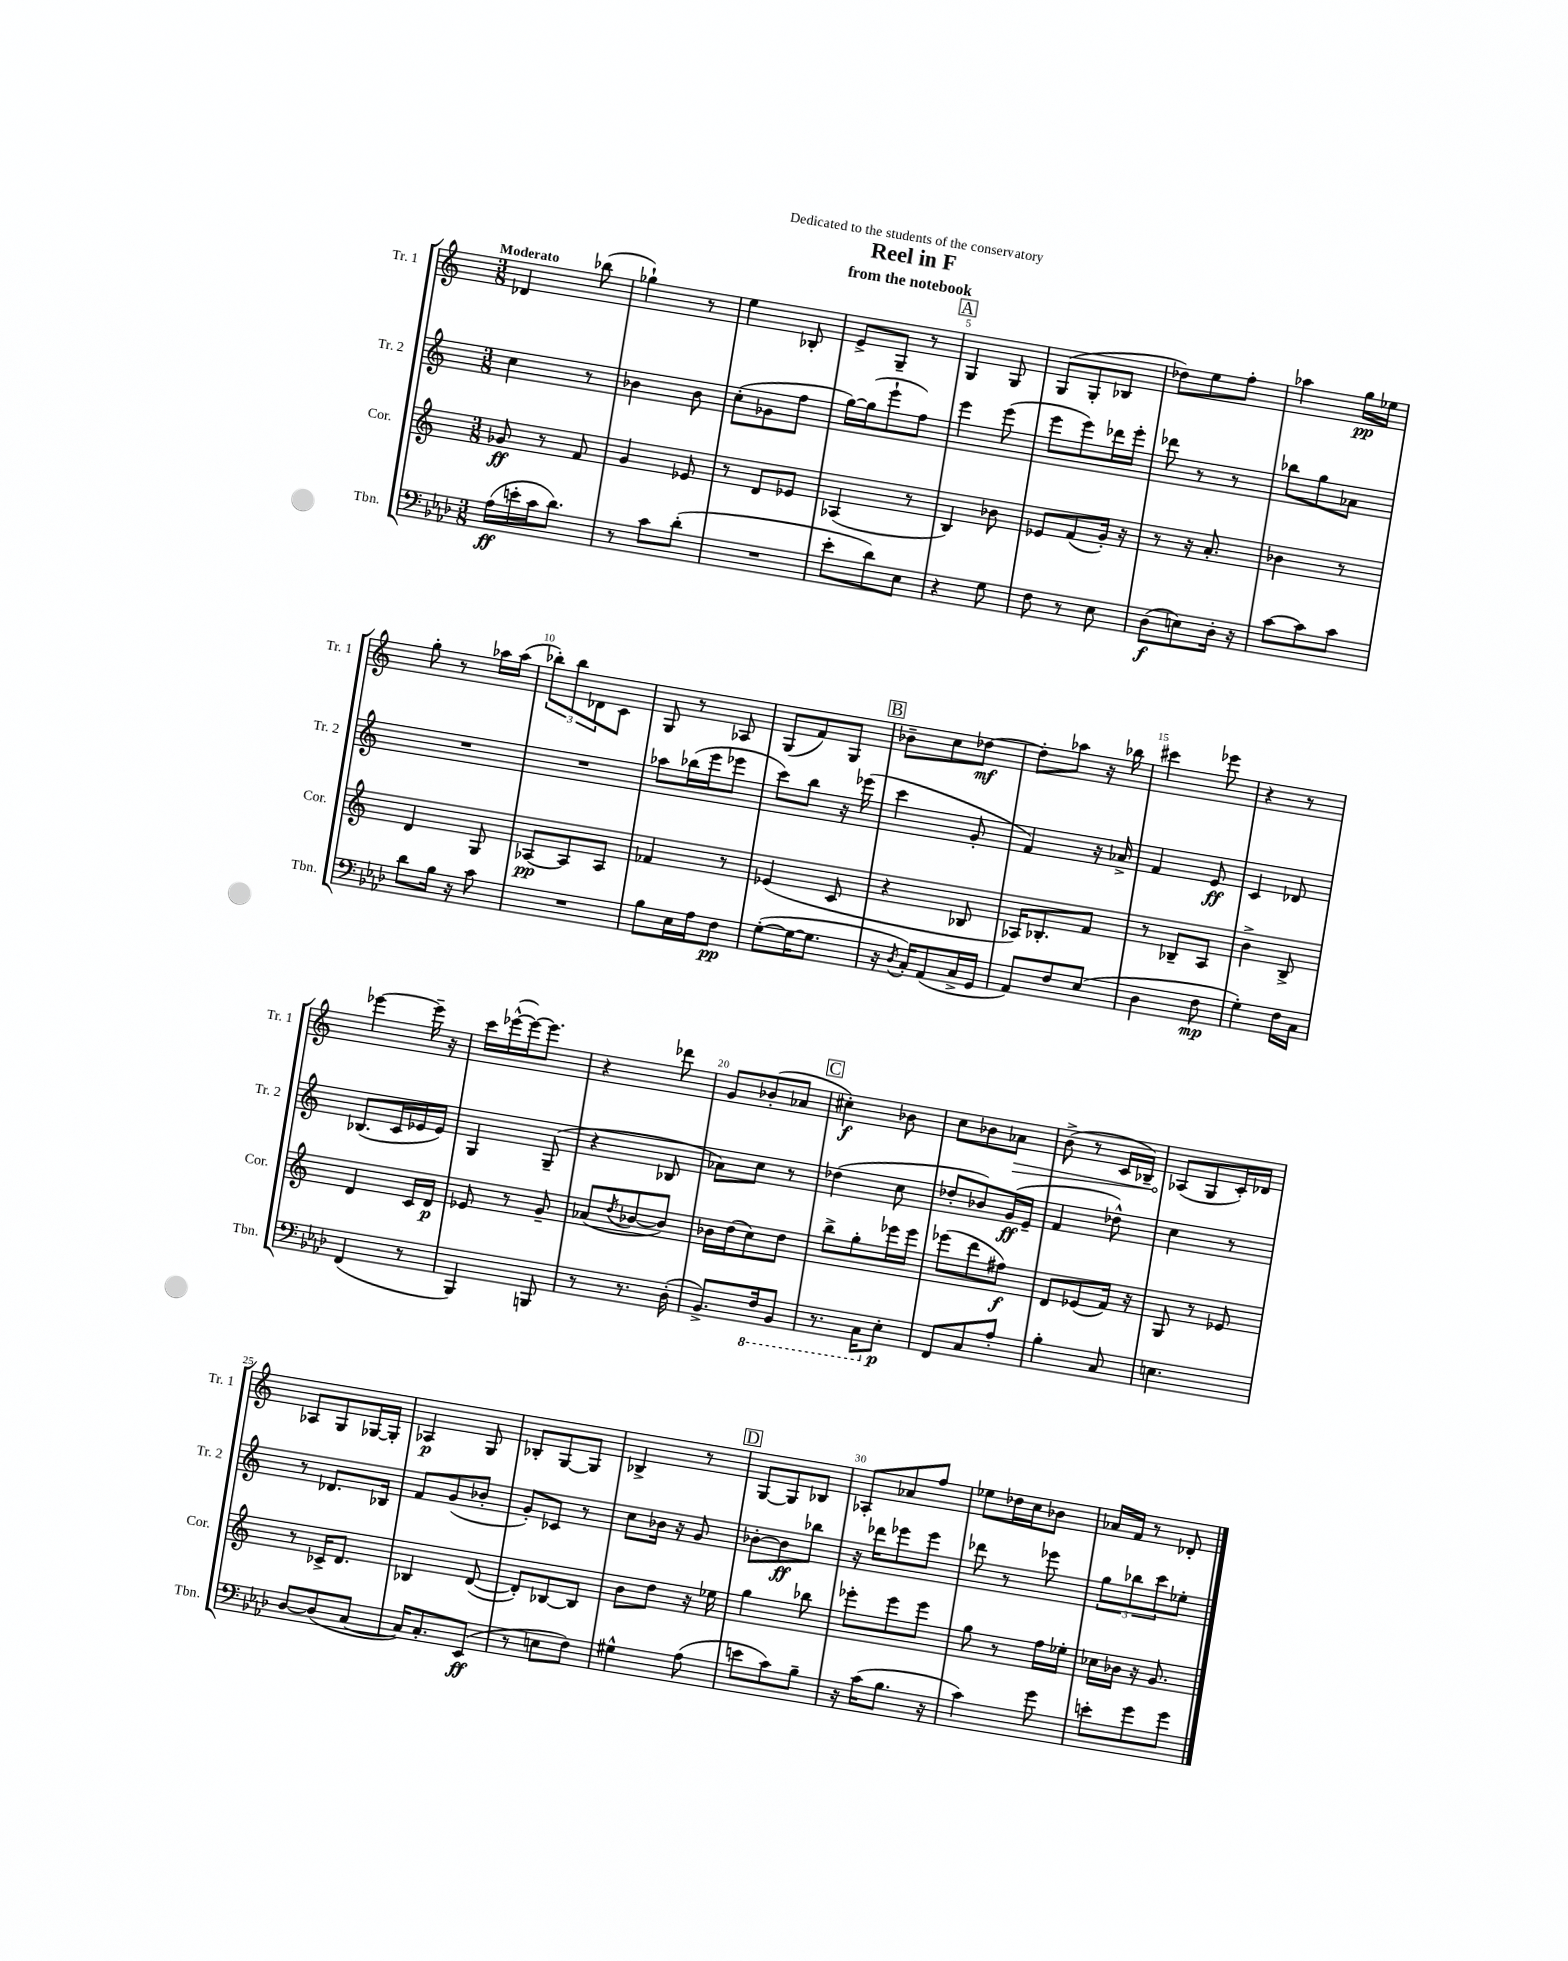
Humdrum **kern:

**kern	**kern	**kern	**kern
*staff4	*staff3	*staff2	*staff1
*clefF4	*clefG2	*clefG2	*clefG2
*k[b-e-a-d-]	*k[]	*k[]	*k[]
*M3/8	*M3/8	*M3/8	*M3/8
(16A-	8g-	4cc	4d-
16e'	.	.	.
16c	8r	.	.
8.d-)	.	.	.
.	8f	8r	(8bb-
=	=	=	=
8r	4g	4b-	4gg-`)
8c	.	.	.
(8d-'	8e-	8b-	8r
=	=	=	=
4.r	8r	(8cc'	4ee
.	8d	8g-	.
.	8e-	8ff	8B-'
=	=	=	=
8e-'	(4A-	[16gg)	8e^
.	.	(16gg]	.
8d-)	.	8eee`	8G~
8E-	8r	8ff)	8r
=	=	=	=
4r	4B)	4eee	4G
8G	8b-	(8eee	8G
=	=	=	=
8F	8e-	8eee	(8G
8r	(8f	8eee)	8G'
8E-	16g')	16ddd-	8B-
.	16r	16eee'	.
=	=	=	=
(8D-	8r	8ddd-	8dd-)
8E)	16r	8r	8ee
.	8.a'	.	.
16D-'	.	8r	8ff'
16r	.	.	.
=	=	=	=
[8c	4b-	8bb-	4aa-
8c]	.	8gg	.
8c	8r	8a-	16gg
.	.	.	16ee-
=	=	=	=
8d-	4d	4.r	8gg'
16B-	.	.	8r
16r	.	.	.
8c	8G	.	16aa-
.	.	.	(16aa-
=	=	=	=
4.r	[8A-	4.r	12bb-')
.	.	.	12bb-
.	8A-]	.	.
.	.	.	12d-
.	8A-	.	8c
=	=	=	=
8B-	4f-	8aa-	8G
16E-	.	(16bb-	8r
16A-	.	16eee	.
8F	8r	8eee-	8A-
=	=	=	=
([8G'	(4e-	8ccc)	(8G
16G_	.	8bb	8f)
8.G]	.	.	.
.	8c	16r	8G
.	.	(16eee-	.
=	=	=	=
16r	4r	4ccc	8b-~
8qD-	.	.	.
16C')	.	.	.
(8AA-	.	.	8cc
16C^	8B-	8g'	[8dd-
16GG	.	.	.
=	=	=	=
8AA-)	16A-)	4f)	8dd-']
.	8.B-'	.	.
8F	.	.	8aa-
(8E-	8f	16r	16r
.	.	16a-^	16bb-
=	=	=	=
4D-	8r	4f	4ccc#
.	8B-~	.	.
8F	8A	8e	8eee-
=	=	=	=
4G')	4b^	4c	4r
16F	8B^	8d-	8r
16C	.	.	.
=	=	=	=
(4FF	4d	(8.B-	[4eee-
.	.	16c	.
8r	16c	16e-	16eee-~]
.	16d	16e-)	16r
=	=	=	=
4BBB-)	8e-	4G	16ccc
.	.	.	([16eee-^^
.	8r	.	16eee-_)
.	.	.	8.eee-]
8BBB	8g~	(8G~	.
=	=	=	=
8r	(8a-	4r	4r
.	8qdd	.	.
8.r	[8b-	.	.
.	8b-])	8B-	8ddd-
(16D-'	.	.	.
=	=	=	=
8.BB-^)	16b-	8a-)	8g
.	(16dd	.	.
.	8cc)	8cc	(8b-'
16FF	.	.	.
8BBB-	8dd	8r	8a-
=	=	=	=
8.r	8bb^	(4dd-	4cc#')
.	8gg'	.	.
16CC	.	.	.
8E-'	16eee-	8cc	8b-
.	16eee-	.	.
=	=	=	=
8FF	(8eee-	8dd-'	8cc
8C	8ddd	8b-)	8b-
8A-'	8ff#)	(16g	8a-
.	.	16e~	.
=	=	=	=
4B-'	8d	4f	(8b^
.	(8e-	.	8r
8C	16f)	8dd-^^)	16c
.	16r	.	16B-~)
=	=	=	=
4.E	8G	4cc	(8A-
.	8r	.	8G
.	8e-	8r	16c')
.	.	.	16d-
=	=	=	=
[8D-	8r	8r	8A-
(8D-]	16c-^	8.d-	8G
.	8.d	.	.
[8C	.	.	[16G-
.	.	16B-	16G-']
=	=	=	=
16C])	4B-	8f	4A-
8.C'	.	.	.
.	.	(8g	.
(8EE-	([8d	8b-'	8G
=	=	=	=
8r	8d'])	8g')	8B-'
8E	[8B-	8c-	[8G
8F)	8B-]	8r	8G]
=	=	=	=
4G#^^	8b	8cc	4B-^
.	8dd	16b-	.
.	.	16r	.
(8A-	16r	8g	8r
.	16ee-	.	.
=	=	=	=
8e	4gg	[8b-'	[8G
8c)	.	8b-]	8G]
8B-~	8bb-	8bb-	8B-
=	=	=	=
16r	8eee-'	16r	8A-'
(16c	.	16ddd-	.
8.B-	8eee-	8eee-	8a-
.	8eee-	8eee-	8ff
16r	.	.	.
=	=	=	=
4c)	8gg	8ddd-	8ee-
.	8r	8r	16dd-
.	.	.	16cc
8g	16ff	8eee-	8b-
.	16ee-'	.	.
=	=	=	=
8e'	16cc-	12gg	16a-
.	16b-	.	16f
.	.	12bb-	.
8g	16r	.	8r
.	.	12ccc	.
.	8.g	.	.
8g	.	8ee-'	8d-'
==	==	==	==
*-	*-	*-	*-
